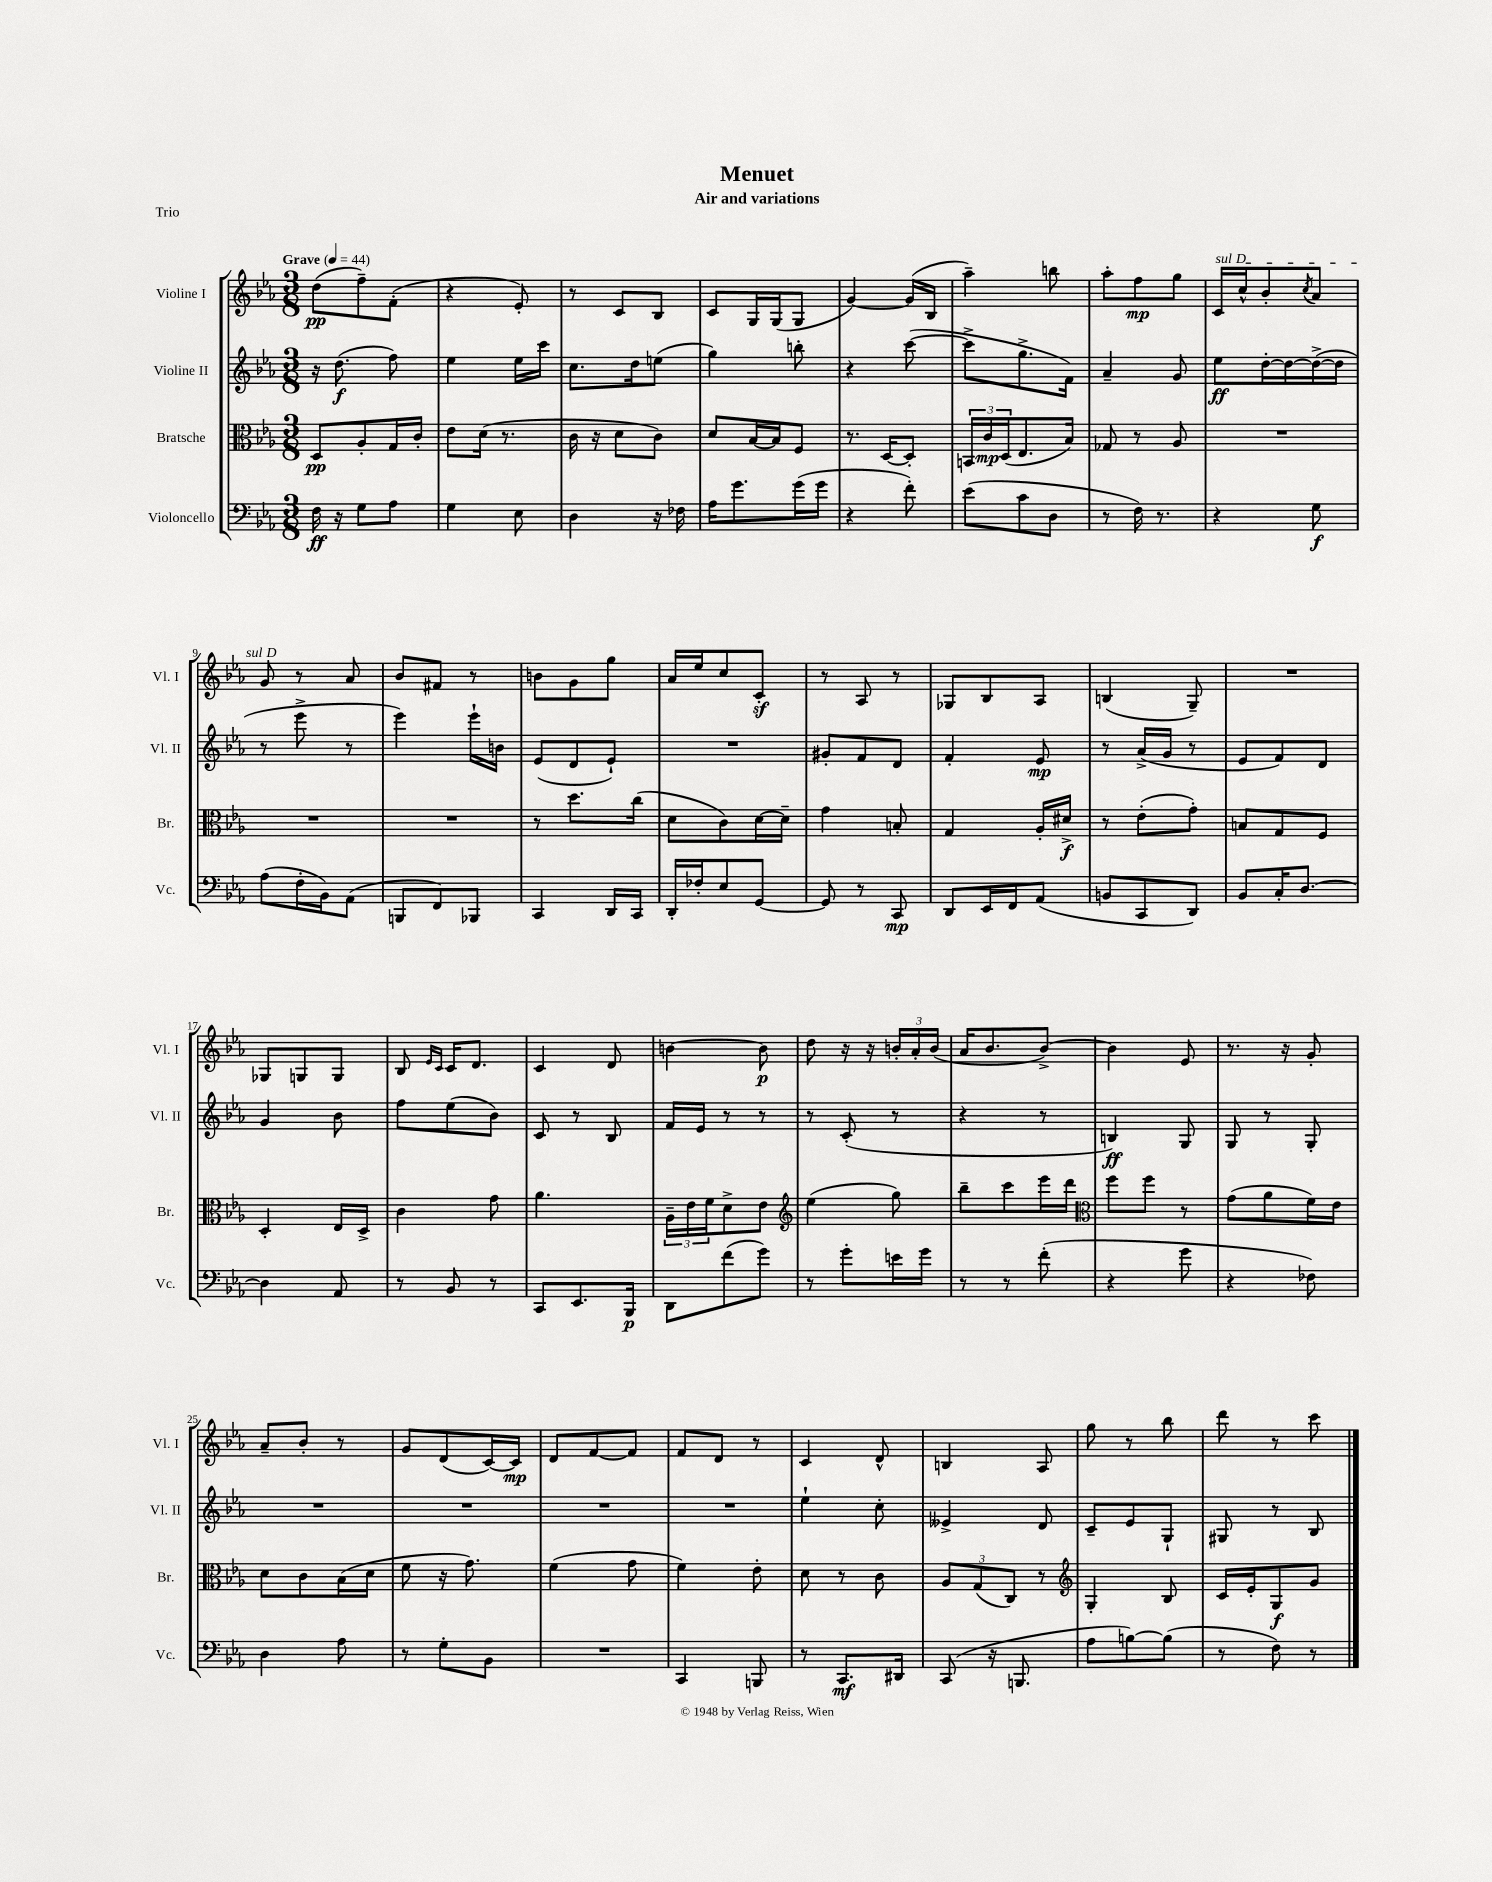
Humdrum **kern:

**kern	**dynam	**kern	**dynam	**kern	**dynam	**kern	**dynam
*part4	*part4	*part3	*part3	*part2	*part2	*part1	*part1
*staff4	*staff4	*staff3	*staff3	*staff2	*staff2	*staff1	*staff1
*I"Violoncello	*	*I"Bratsche	*	*I"Violine II	*	*I"Violine I	*
*I'Vc.	*	*I'Br.	*	*I'Vl. II	*	*I'Vl. I	*
*clefF4	*	*clefC3	*	*clefG2	*	*clefG2	*
*k[b-e-a-]	*	*k[b-e-a-]	*	*k[b-e-a-]	*	*k[b-e-a-]	*
*M3/8	*	*M3/8	*	*M3/8	*	*M3/8	*
*MM44	*	*MM44	*	*MM44	*	*MM44	*
=1	=1	=1	=1	=1	=1	=1	=1
!	!	!	!	!	!	!LO:TX:a:B:t=Grave	!
16F\	ff	8D/L	pp	16r	.	(8dd\L	pp
16r	.	.	.	(8.dd\	f	.	.
8G\L	.	8A-'/	.	.	.	8ff~\)	.
8A-\J	.	16G/L	.	8ff\)	.	(8f'\J	.
.	.	16c'/JJ	.	.	.	.	.
=2	=2	=2	=2	=2	=2	=2	=2
4G\	.	8e-\L	.	4ee-\	.	4r	.
.	.	(16d\Jk	.	.	.	.	.
.	.	8.r	.	.	.	.	.
8E-\	.	.	.	16ee-\LL	.	8e-'/)	.
.	.	.	.	16ccc\JJ	.	.	.
=3	=3	=3	=3	=3	=3	=3	=3
4D\	.	16c\	.	8.cc\L	.	8r	.
.	.	16r	.	.	.	.	.
.	.	8d\L	.	.	.	8c/L	.
.	.	.	.	16dd\k	.	.	.
16r	.	8c\J)	.	(8een\J	.	8B-/J	.
16F-X\	.	.	.	.	.	.	.
=4	=4	=4	=4	=4	=4	=4	=4
16A-\KL	.	8d/L	.	4gg\)	.	8c/L	.
8.g\	.	.	.	.	.	.	.
.	.	[16B-/L	.	.	.	16G/L	.
.	.	16B-/J]	.	.	.	(16G/J	.
(16g\L	.	8F/J	.	8bbn'\	.	8G/J	.
16g\JJ	.	.	.	.	.	.	.
=5	=5	=5	=5	=5	=5	=5	=5
4r	.	8.r	.	4r	.	[4g/)	.
.	.	[16D/KL	.	.	.	.	.
8f'\)	.	8D'/J]	.	([8ccc\	.	(16g/LL]	.
.	.	.	.	.	.	16B-/JJ	.
=6	=6	=6	=6	=6	=6	=6	=6
(8e-\L	.	24BBn/LL	.	8ccc^\L]	.	4aa-~\)	.
.	.	24c/	mp	.	.	.	.
.	.	(24D/J	.	.	.	.	.
8c\	.	8.E-/	.	8.gg^\	.	.	.
8D\J	.	.	.	.	.	8bbn\	.
.	.	16B-/Jk)	.	16f\Jk)	.	.	.
=7	=7	=7	=7	=7	=7	=7	=7
8r	.	8G-X/	.	4a-~/	.	8aa-'\L	.
16F\)	.	8r	.	.	.	8ff\	mp
8.r	.	.	.	.	.	.	.
.	.	8A-/	.	8g/	.	8gg\J	.
=8	=8	=8	=8	=8	=8	=8	=8
!	!	!	!	!	!	!LO:TX:a:i:t=sul D	!
4r	.	4.r	.	8ee-\L	ff	16c/LL	.
.	.	.	.	.	.	16cc^^/J	.
.	.	.	.	[16dd'\L	.	8b-'/	.
.	.	.	.	16dd\_	.	.	.
.	.	.	.	.	.	8qcc/	.
8G\	f	.	.	(16dd^\_	.	8a-/J	.
.	.	.	.	16dd\JJ]	.	.	.
!!LO:LB:g=z
=9	=9	=9	=9	=9	=9	=9	=9
(8A-\L	.	4.r	.	8r	.	8g/	.
16F'\L	.	.	.	8eee-^\	.	8r	.
16BB-\J)	.	.	.	.	.	.	.
(8AA-\J	.	.	.	8r	.	8a-/	.
=10	=10	=10	=10	=10	=10	=10	=10
8BBBn/L	.	4.r	.	4eee-\)	.	8b-/L	.
8FF/)	.	.	.	.	.	8f#X/J	.
8BBB-X/J	.	.	.	16eee-`\LL	.	8r	.
.	.	.	.	16bn\JJ	.	.	.
=11	=11	=11	=11	=11	=11	=11	=11
4CC/	.	8r	.	(8e-/L	.	8bn\L	.
.	.	8.dd\L	.	8d/	.	8g\	.
16DD/LL	.	.	.	8e-`/J)	.	8gg\J	.
16CC/JJ	.	(16cc\Jk	.	.	.	.	.
=12	=12	=12	=12	=12	=12	=12	=12
16DD'/LL	.	8d\L	.	4.r	.	16a-/LL	.
16F-X'/J	.	.	.	.	.	16ee-/J	.
8E-/	.	8c\)	.	.	.	8cc/	.
[8GG/J	.	[16d\L	.	.	.	8cz'/J	.
.	.	16d~\JJ]	.	.	.	.	.
=13	=13	=13	=13	=13	=13	=13	=13
8GG/]	.	4g\	.	8g#X'/L	.	8r	.
8r	.	.	.	8f/	.	8A-/	.
8CC/	mp	8Bn'/	.	8d/J	.	8r	.
=14	=14	=14	=14	=14	=14	=14	=14
8DD/L	.	4G/	.	4f'/	.	8G-X/L	.
16EE-/L	.	.	.	.	.	8B-/	.
16FF/J	.	.	.	.	.	.	.
(8AA-/J	.	16A-'/LL	.	8e-/	mp	8A-/J	.
.	.	16d#X^/JJ	f	.	.	.	.
=15	=15	=15	=15	=15	=15	=15	=15
8BBn/L	.	8r	.	8r	.	(4Bn/	.
8CC/	.	(8e-'\L	.	(16a-^/LL	.	.	.
.	.	.	.	16g/JJ	.	.	.
8DD/J)	.	8g'\J)	.	8r	.	8G~/)	.
=16	=16	=16	=16	=16	=16	=16	=16
8BB-/L	.	8Bn/L	.	8e-/L	.	4.r	.
16C'/K	.	8G/	.	8f/)	.	.	.
[8.D/J	.	.	.	.	.	.	.
.	.	8F/J	.	8d/J	.	.	.
!!LO:LB:g=z
=17	=17	=17	=17	=17	=17	=17	=17
4D\]	.	4D'/	.	4g/	.	8G-X/L	.
.	.	.	.	.	.	8Gn/	.
8AA-/	.	16E-/LL	.	8b-\	.	8G/J	.
.	.	16D^/JJ	.	.	.	.	.
=18	=18	=18	=18	=18	=18	=18	=18
8r	.	4c\	.	8ff\L	.	8B-/	.
.	.	.	.	.	.	16qqe-/LL	.
.	.	.	.	.	.	16qqc/JJ	.
8BB-/	.	.	.	(8ee-\	.	16c/KL	.
.	.	.	.	.	.	8.d/J	.
8r	.	8g\	.	8b-\J)	.	.	.
=19	=19	=19	=19	=19	=19	=19	=19
8CC/L	.	4.a-\	.	8c/	.	4c/	.
8.EE-/	.	.	.	8r	.	.	.
.	.	.	.	8B-/	.	8d/	.
16BBB-/Jk	p	.	.	.	.	.	.
=20	=20	=20	=20	=20	=20	=20	=20
8DD\L	.	24A-~\LL	.	16f/LL	.	[4bn\	.
.	.	24e-\	.	.	.	.	.
.	.	.	.	16e-/JJ	.	.	.
.	.	24f\J	.	.	.	.	.
(8f\	.	8d^\	.	8r	.	.	.
8g\J)	.	8e-\J	.	8r	.	8b\]	p
=21	=21	=21	=21	=21	=21	=21	=21
*	*	*clefG2	*	*	*	*	*
8r	.	(4ee-\	.	8r	.	8dd\	.
8g'\L	.	.	.	(8c'/	.	16r	.
.	.	.	.	.	.	16r	.
16en\L	.	8gg\)	.	8r	.	24bn'/LL	.
.	.	.	.	.	.	24a-'/	.
16g\JJ	.	.	.	.	.	.	.
.	.	.	.	.	.	(24b/JJ	.
=22	=22	=22	=22	=22	=22	=22	=22
8r	.	8bb-~\L	.	4r	.	16a-/KL	.
.	.	.	.	.	.	8.b-/	.
8r	.	8ccc\	.	.	.	.	.
(8f'\	.	16eee-\L	.	8r	.	[8b-^/J)	.
.	.	16ddd\JJ	.	.	.	.	.
=23	=23	=23	=23	=23	=23	=23	=23
*	*	*clefC3	*	*	*	*	*
4r	.	8ff\L	.	4Bn/)	ff	4b-\]	.
.	.	8ff\J	.	.	.	.	.
8g\	.	8r	.	8G/	.	8e-/	.
=24	=24	=24	=24	=24	=24	=24	=24
4r	.	(8g\L	.	8G/	.	8.r	.
.	.	8a-\	.	8r	.	.	.
.	.	.	.	.	.	16r	.
8F-X\)	.	16f\L)	.	8G'/	.	8g'/	.
.	.	16e-\JJ	.	.	.	.	.
!!LO:LB:g=z
=25	=25	=25	=25	=25	=25	=25	=25
4D\	.	8d\L	.	4.r	.	8a-~/L	.
.	.	8c\	.	.	.	8b-'/J	.
8A-\	.	(16B-\L	.	.	.	8r	.
.	.	16d\JJ	.	.	.	.	.
=26	=26	=26	=26	=26	=26	=26	=26
8r	.	8f\	.	4.r	.	8g/L	.
8G'\L	.	16r	.	.	.	(8d/	.
.	.	8.g\)	.	.	.	.	.
8BB-\J	.	.	.	.	.	[16c/L)	.
.	.	.	.	.	.	16c/JJ]	mp
=27	=27	=27	=27	=27	=27	=27	=27
4.r	.	(4f\	.	4.r	.	8d/L	.
.	.	.	.	.	.	[8f/	.
.	.	8g\	.	.	.	8f/J]	.
=28	=28	=28	=28	=28	=28	=28	=28
4CC/	.	4f\)	.	4.r	.	8f/L	.
.	.	.	.	.	.	8d/J	.
8BBBn/	.	8e-'\	.	.	.	8r	.
=29	=29	=29	=29	=29	=29	=29	=29
8r	.	8d\	.	4ee-`\	.	4c/	.
8.CC/L	mf	8r	.	.	.	.	.
.	.	8c\	.	8cc'\	.	8d^^/	.
16DD#X/Jk	.	.	.	.	.	.	.
=30	=30	=30	=30	=30	=30	=30	=30
(8CC/	.	12A-/L	.	4e--X^/	.	4Bn/	.
.	.	(12G/	.	.	.	.	.
16r	.	.	.	.	.	.	.
.	.	12C/J)	.	.	.	.	.
8.BBBn/	.	.	.	.	.	.	.
.	.	8r	.	8d/	.	8A-/	.
=31	=31	=31	=31	=31	=31	=31	=31
*	*	*clefG2	*	*	*	*	*
8A-\L	.	4G'/	.	8c~/L	.	8gg\	.
[8Bn\)	.	.	.	8e-/	.	8r	.
(8B\J]	.	8B-/	.	8G`/J	.	8bb-\	.
=32	=32	=32	=32	=32	=32	=32	=32
8r	.	16c/LL	.	8G#X/	.	8ddd\	.
.	.	16e-'/J	.	.	.	.	.
8F\)	.	8G/	f	8r	.	8r	.
8r	.	8g/J	.	8B-/	.	8ccc\	.
==	==	==	==	==	==	==	==
*-	*-	*-	*-	*-	*-	*-	*-
